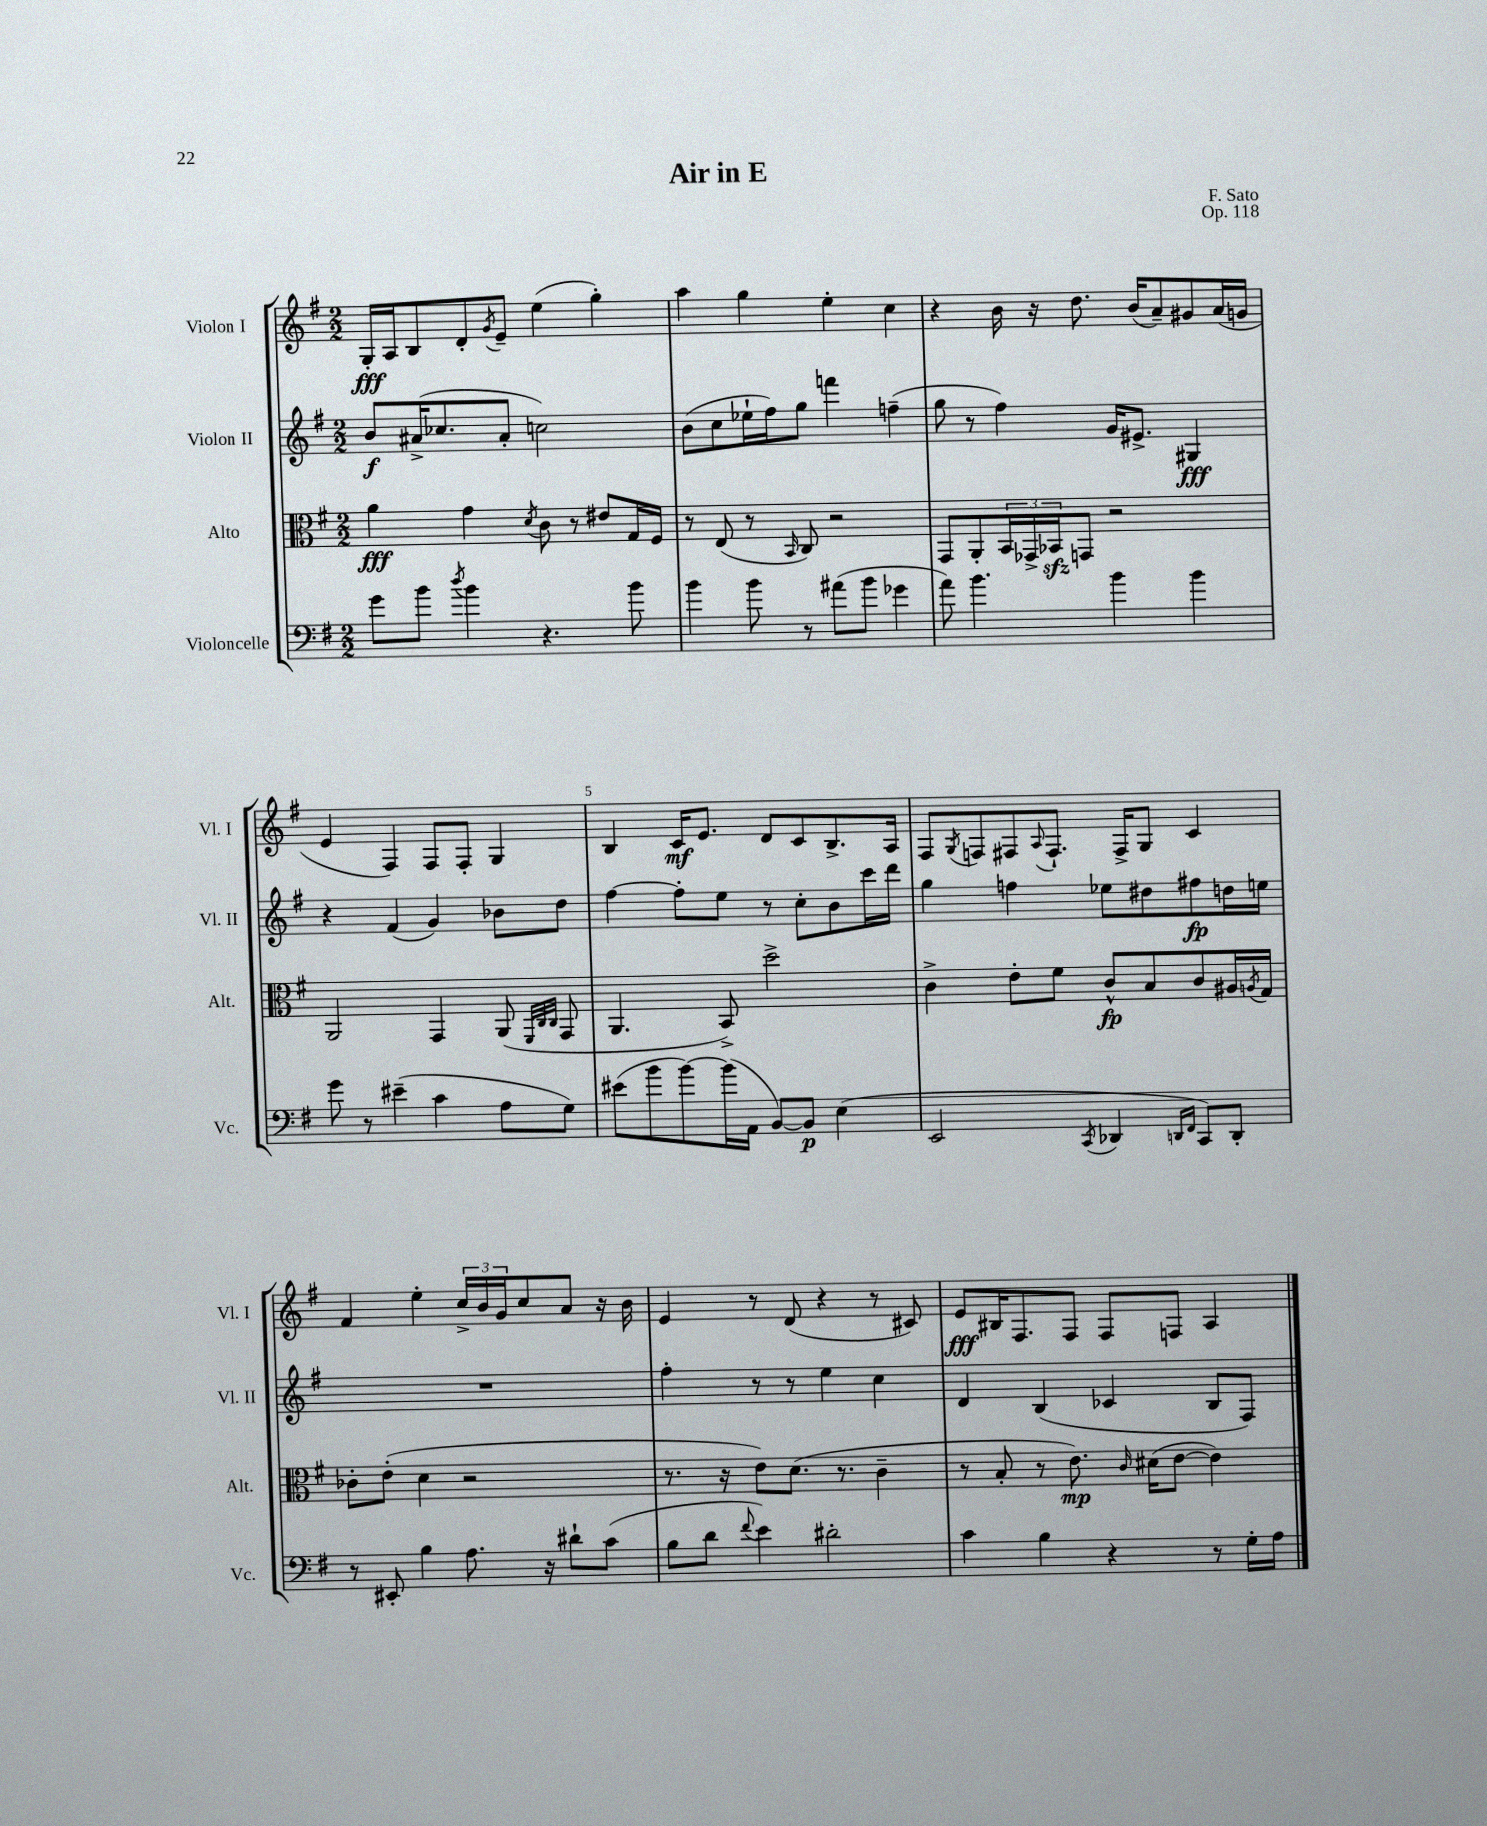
\header { title = "Air in E" composer = "F. Sato" opus = "Op. 118" }
<<
\new StaffGroup <<
\new Staff = "s0" \with { instrumentName = "Violon I" shortInstrumentName = "Vl. I" } {
    \clef treble \key g \major \numericTimeSignature \time 2/2
    g16-.\fff a16 b8 d'8-. \acciaccatura { g'8 } e'8-- e''4( g''4-.) |
    a''4 g''4 e''4-. c''4 |
    r4 b'16 r16 d''8. b'16( a'8--) gis'8 a'16( g'16 |
    e'4 fis4) fis8 fis8-. g4 |
    b4 c'16\mf e'8. d'8 c'8 b8.-> a16 |
    fis8 \acciaccatura { g8 } f8 fis8 \appoggiatura { a8 } fis8.-! fis16-> g8 c'4 |
    fis'4 e''4-. \tuplet 3/2 { c''16-> b'16 g'16 } c''8 a'8 r16 b'16 |
    e'4 r8 d'8( r4 r8 cis'8) |
    e'8\fff bis16 fis8. fis8 fis8 f8 a4 \bar "|." |
}
\new Staff = "s1" \with { instrumentName = "Violon II" shortInstrumentName = "Vl. II" } {
    \clef treble \key g \major \numericTimeSignature \time 2/2
    b'8\f ais'16->( ces''8. ais'8-. c''2) |
    b'8( c''8 ees''16-! fis''16) g''8 f'''4 f''4--( |
    g''8 r8 fis''4) g'16 eis'8.-> gis4\fff |
    r4 fis'4( g'4) bes'8 d''8 |
    fis''4~ fis''8-. e''8 r8 c''8-. b'8 c'''16 d'''16 |
    g''4 f''4 ees''8 dis''8 fis''8\fp d''16 e''16 |
    R1 |
    fis''4-. r8 r8 e''4 c''4 |
    d'4 b4( ces'4 b8 fis8) \bar "|." |
}
\new Staff = "s2" \with { instrumentName = "Alto" shortInstrumentName = "Alt." } {
    \clef alto \key g \major \numericTimeSignature \time 2/2
    a'4\fff g'4 \acciaccatura { d'8 } c'8 r8 eis'8 g16 fis16 |
    r8 e8( r8 \grace { b,16 } c8) r2 |
    g,8 a,8-. \tuplet 3/2 { b,16 ges,16-> bes,16\sfz } g,8 r2 |
    a,2 g,4 a,8( \grace { fis,32 c32 c32 } g,8 |
    a,4. b,8->) d''2-> |
    c'4-> e'8-. fis'8 c'8-^\fp b8 c'8 ais16 \acciaccatura { a8 } g16 |
    ces'8-. e'8-.( d'4 r2 |
    r8. r16 e'8) d'8.( r8. c'4-- |
    r8 b8-. r8 e'8.\mp) \grace { c'16 } dis'16( e'8~ e'4) \bar "|." |
}
\new Staff = "s3" \with { instrumentName = "Violoncelle" shortInstrumentName = "Vc." } {
    \clef bass \key g \major \numericTimeSignature \time 2/2
    g'8 b'8 \acciaccatura { d''8 } b'4 r4. b'8 |
    b'4 b'8 r8 ais'8( b'8 ges'4 |
    a'8) b'4. b'4 b'4 |
    g'8 r8 eis'4--( c'4 a8 g8) |
    eis'8( b'8 b'8~) b'16( a,16 b,8~) b,8\p e4( |
    e,2 \acciaccatura { c,8 } des,4 \grace { d,16 fis,16 } c,8) d,8-. |
    r8 eis,8-. b4 a8. r16 dis'8-! c'8( |
    b8 d'8 \appoggiatura { fis'8 } e'4) dis'2-. |
    c'4 b4 r4 r8 g16-. a16 \bar "|." |
}
>>
>>
\layout { \context { \Score \override BarNumber.break-visibility = ##(#f #t #t) barNumberVisibility = #(every-nth-bar-number-visible 5) } }
